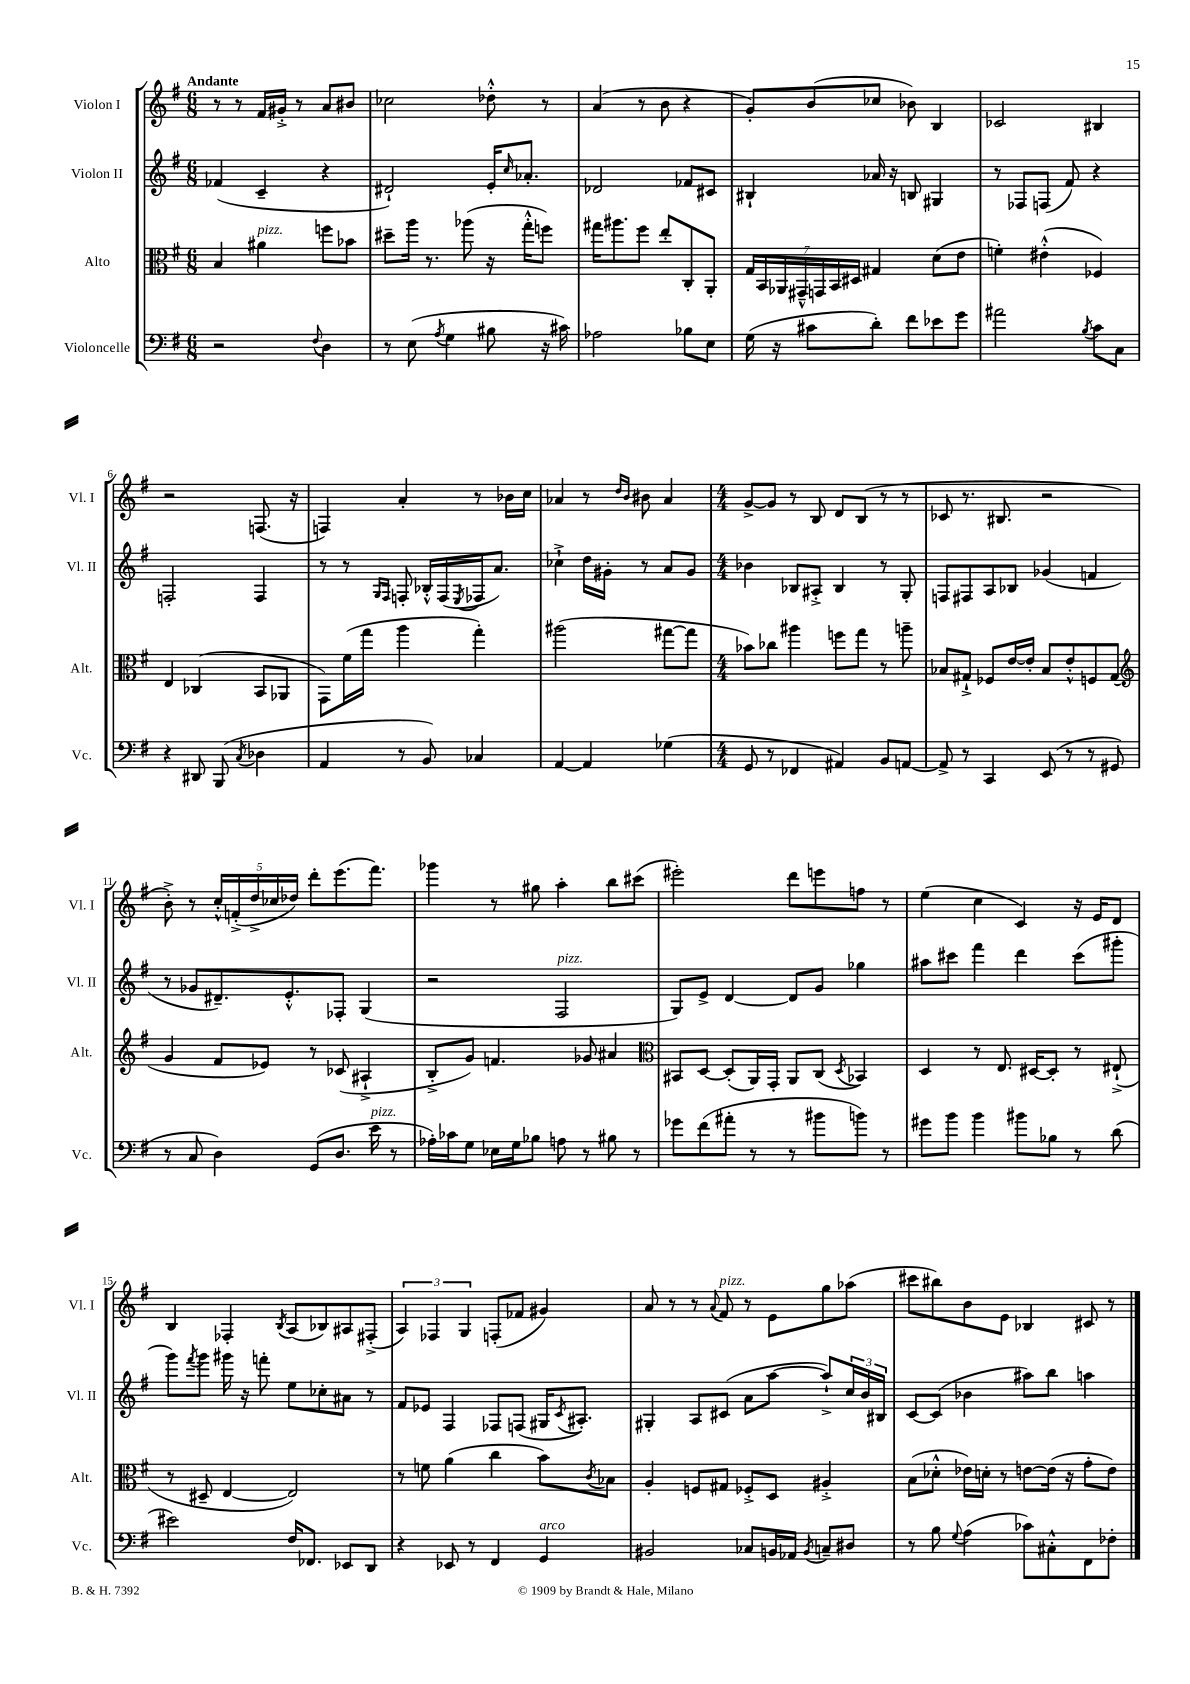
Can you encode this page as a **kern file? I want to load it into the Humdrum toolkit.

**kern	**kern	**kern	**kern
*part4	*part3	*part2	*part1
*staff4	*staff3	*staff2	*staff1
*I"Violoncelle	*I"Alto	*I"Violon II	*I"Violon I
*I'Vc.	*I'Alt.	*I'Vl. II	*I'Vl. I
*clefF4	*clefC3	*clefG2	*clefG2
*k[f#]	*k[f#]	*k[f#]	*k[f#]
*M6/8	*M6/8	*M6/8	*M6/8
=1	=1	=1	=1
!	!	!	!LO:TX:a:B:t=Andante
2r	4B/	(4f-X/	8r
.	.	.	8r
!	!LO:TX:a:i:t=pizz.	!	!
.	4a#X\	4c~/	16f#/LL
.	.	.	16g#X'^/JJ
.	.	.	8r
8qqF#/	.	.	.
4D\	8ffn\L	4r	8a/L
.	8b-X\J	.	8b#X/J
=2	=2	=2	=2
8r	8dd#X~\L	2d#X`/)	2cc-X\
(8E\	16aa\Jk	.	.
.	8.r	.	.
8qA/	.	.	.
4G\	.	.	.
.	(8aa-X\	.	.
8B#X\	16r	16e'/KL	8dd-X'^^\
.	.	16qqcc/	.
.	16gg'^^\KL	8.a-X'/J	.
16r	8ffn\J)	.	8r
16c#X\)	.	.	.
=3	=3	=3	=3
2A-X\	16gg#X\KL	2d-X/	(4a/
.	8.aa#X\	.	.
.	8ff#\J	.	8r
.	8ee'/L	.	8b\
8B-X\L	8C'/	8f-X/L	4r
8E\J	8AA'/J	8c#X/J	.
=4	=4	=4	=4
(16G\	28G/LL	4B#X`/	8g'/L)
.	28BB/	.	.
16r	.	.	.
.	28AA-X/	.	.
.	28GG#X~^^/	.	.
8c#X\L	.	.	(8b/
.	28GGn/	.	.
.	28BB/	.	.
.	28D#X/JJ	.	.
8d'\J)	4G#X/	16a-X/	8cc-X/J
.	.	16r	.
8f#\L	.	8Bn/	8b-X\)
8e-X\	(8d\L	4G#X/	4B/
8g\J	8e\J	.	.
=5	=5	=5	=5
2a#X\	4fn'\)	8r	2c-X/
.	.	8F-X/L	.
.	(4e#X'^^\	(8Fn/J	.
.	.	8f#/)	.
8qB/	.	.	.
8c\L	4F-X/)	4r	4B#X/
8C\J	.	.	.
!!LO:LB:g=z
=6	=6	=6	=6
4r	4E/	2Fn'/	2r
8DD#X/	(4C-X/	.	.
(8BBB/	.	.	.
8qC/	.	.	.
4D-X\	8BB/L	4F/	(8.Fn/
.	8AA-X/J	.	.
.	.	.	16r
=7	=7	=7	=7
4AA/	8GG\L)	8r	4Fn/)
.	(16f#\L	8r	.
.	16gg\JJ	.	.
.	.	16qqG/LL	.
.	.	16qqF#/JJ	.
8r	4aa\	8Fn'/	4a'/
8BB/)	.	16B-X'^^/LL	.
.	.	(16F/	.
.	.	8qE/	.
4C-X/	4gg'\)	16F-X/J	8r
.	.	8.a/J)	.
.	.	.	16b-X\LL
.	.	.	16cc\JJ
=8	=8	=8	=8
[4AA/	(2aa#X\	4cc-X`^\	4a-X/
4AA/]	.	16dd\LL	8r
.	.	16g#X'\JJ	.
.	.	.	16qqdd/LL
.	.	.	16qqb/JJ
.	.	8r	8b#X\
(4G-X\	[8gg#X\L	8a/L	4a-/
.	8gg#\J]	8g#/J	.
=9	=9	=9	=9
*M4/4	*M4/4	*M4/4	*M4/4
8GG/	8b-X\L)	4b-X\	[8g^/L
8r	8cc-X\J	.	8g/J]
4FF-X/	4aa#X\	8B-X/L	8r
.	.	8A#X'^/J	8B/
4AA#X/)	8ffn\L	4B-/	8d/L
.	8gg\J	.	(8B/J
8BB/L	8r	8r	8r
[8AAn/J	8aan~\	8G'/	8r
=10	=10	=10	=10
8AA^/]	8B-X/L	8Fn/L	8c-X/
8r	8G#X`^/J	8F#X/	8.r
4CC/	8F-X/L	8A/	.
.	.	.	8.B#X/
.	[16e/L	8B-X/J	.
.	16e'/JJ]	.	.
(8EE/	8B-/L	(4g-X/	2r
8r	8e'^^/	.	.
8r	8Fn/	4fn/	.
8GG#X/	(8G#/J	.	.
!!LO:LB:g=z
=11	=11	=11	=11
*	*clefG2	*	*
8r	4g/	8r	8b'^\)
8C/	.	8g-X/L	8r
4D\)	8f#/L	8.d#X~/)	20cc'^^/LL
.	.	.	(20fn'^/
.	.	.	20dd^/
.	8e-X/J)	.	.
.	.	.	20cc-X/
.	.	8.e'^^/	.
.	.	.	20dd-X/JJ)
(8GG/L	8r	.	8ddd'\L
8.D/J	(8c-X/	8F-X'/J	(8.eee\
.	4A#X`^/	(4G/	.
!LO:TX:a:i:t=pizz.	!	!	!
16e\	.	.	8.fff#\J)
8r	.	.	.
=12	=12	=12	=12
16A-X'\LL)	8B'^/L	2r	4ggg-X\
16c-X\J	.	.	.
8G\J	8g/J)	.	.
16E-X\LL	4.fn/	.	8r
16G\J	.	.	.
8B-X\J	.	.	8gg#X\
!	!	!LO:TX:a:i:t=pizz.	!
8An\	.	2F#/	4aa'\
8r	8g-X/	.	.
8B#X\	4a#X/	.	8bb\L
8r	.	.	(8ccc#X\J
=13	=13	=13	=13
*	*clefC3	*	*
8g-X\L	8BB#X/L	8G/L)	2eee#X'\)
(8f#\	[8D/J	8e^/J	.
8a#X'\J	(8D'/L]	[4d/	.
8r	16AA/L)	.	.
.	16GG'/JJ	.	.
8r	8AA/L	8d/L]	8ddd\L
8b#X\L	(8C/J	8g/J	8eeen\
.	8qD/	.	.
8bn\J)	4BB-X/)	4gg-X\	8ffn\J
8r	.	.	8r
=14	=14	=14	=14
8g#X\L	4D/	8aa#X\L	(4ee\
8b\J	.	8ccc#X\J	.
4b\	8r	4fff#\	4cc\
.	8.E/	.	.
8b#X\L	.	4ddd\	4c/)
.	[16D#X/KL	.	.
8B-X\J	8D#'/J]	.	.
8r	8r	(8ccc#\L	16r
.	.	.	16e/KL
(8d\	(8E#X`^/	8ggg#X'\J	8d/J
!!LO:LB:g=z
=15	=15	=15	=15
2e#X\)	8r	8ggg\L)	4B/
.	.	8qfff#/	.
.	8D#X~/	8ggg\J	.
.	[4E/	16ggg#X\	4F-X'/
.	.	16r	.
.	.	8fffn'\	.
.	.	.	8qB/
16F#/KL	2E/])	8ee\L	(8A/L
8.FF-X/J	.	.	.
.	.	8cc-X'\	8B-X/)
8EE-X/L	.	8a#X\J	8A#X/
8DD/J	.	8r	(8F#X'^/J
=16	=16	=16	=16
4r	8r	8f#/L	6A/)
.	8fn\	8e-X/J	.
.	.	.	6F-X/
8EE-X/	(4a\	4F#/	.
.	.	.	6G/
8r	.	.	.
4FF#/	4cc\	8F-X/L	(8Fn'/L
.	.	(8Fn/J	8f-X/J
!LO:TX:a:i:t=arco	!	!	!
4GG/	8b\L)	16G#X/KL	4g#X/)
.	.	8qc/	.
.	.	8.A#X'/J)	.
.	8qc/	.	.
.	8B-X\J	.	.
=17	=17	=17	=17
2BB#X/	4A'/	4G#X'/	8a/
.	.	.	8r
.	8Fn/L	8A/L	8r
.	.	.	8qqa/
!	!	!	!LO:TX:a:i:t=pizz.
.	8G#X/J	(8c#X/J	8f#/
8C-X/L	8F-X'^/L	8a\L	8r
16BBn/L	8D/J	[8aa\J	8e\L
16AA-X/JJ	.	.	.
8qBB/	.	.	.
8Cn~/L	4A#X'^/	8aa`^/L])	8gg\
8D#X/J	.	24cc/L	(8aa-X\J
.	.	24b/	.
.	.	24B#X/JJ	.
=18	=18	=18	=18
8r	(8B\L	[8c/L	8ccc#X\L
8B\	8d-X'^^\J	(8c/J]	8bb#X\)
8qqG/	.	.	.
(4A\	16e-X\LL)	4b-X\	8b\
.	16dn'\JJ	.	.
.	8r	.	8e\J
8c-X\L)	[8en\L	8aa#X\L)	4B-X/
8C#X'^^\	(16e\Jk]	8bb\J	.
.	16r	.	.
8FF#\	8g'\L	4aan\	8c#X/
8F-X'\J	8e\J)	.	8r
==	==	==	==
*-	*-	*-	*-
